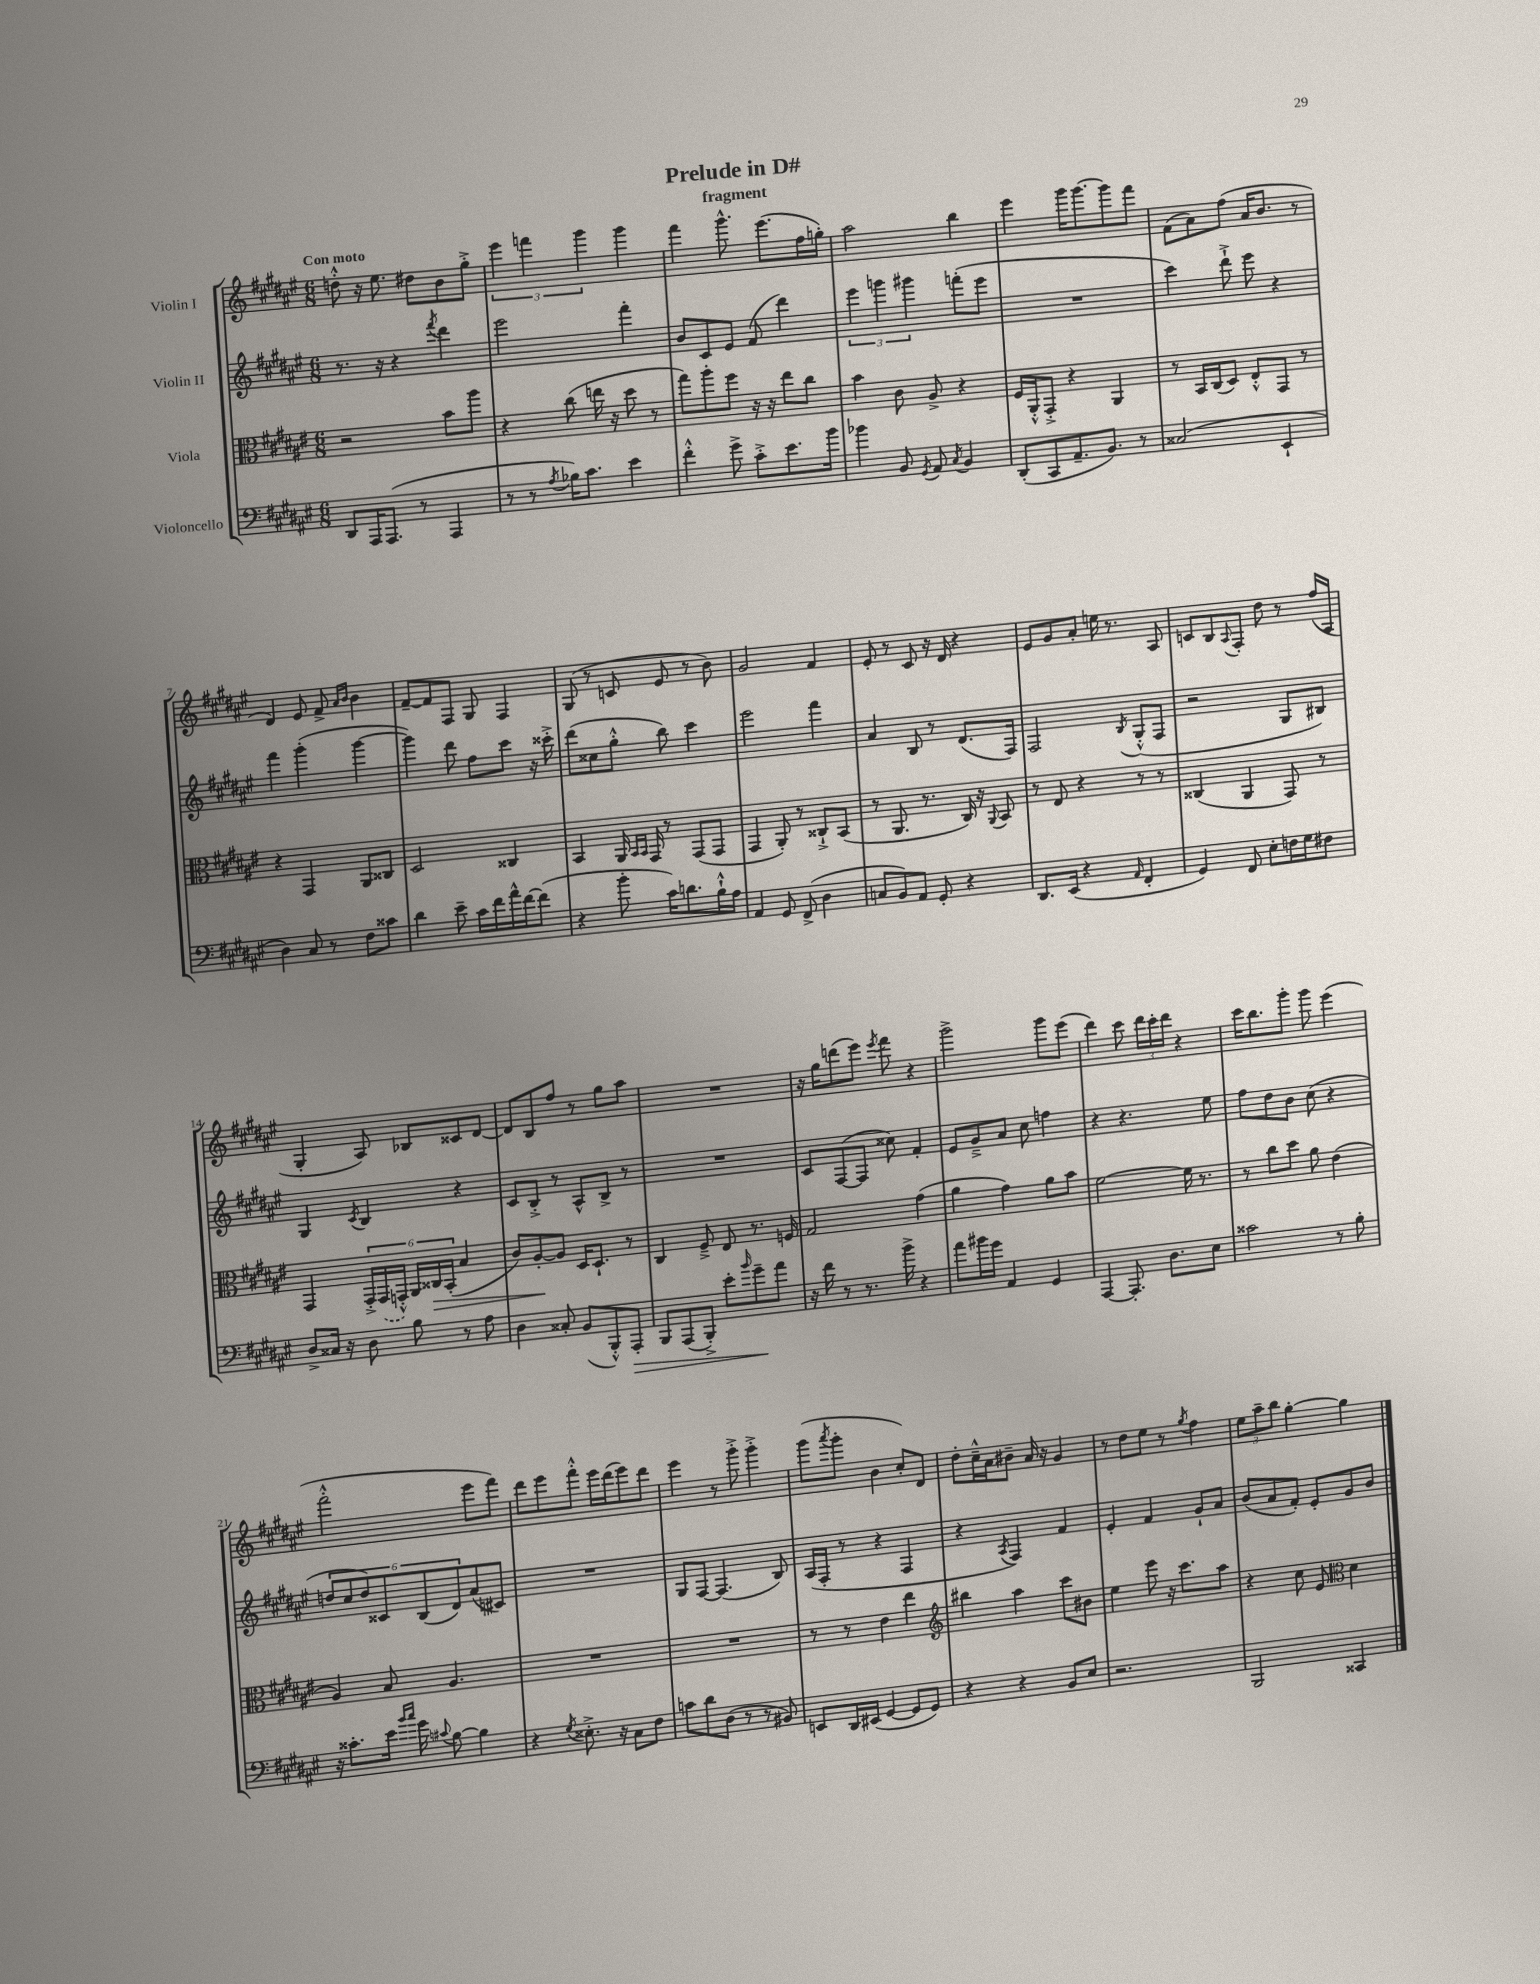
\header { title = "Prelude in D#" subtitle = "fragment" }
<<
\new StaffGroup <<
\new Staff = "s0" \with { instrumentName = "Violin I" } {
    \clef treble \key fis \major \numericTimeSignature \time 6/8 \tempo "Con moto"
    d''8-.-^ r16 eis''8. dis''8 b'8 gis''8-.-> |
    \tuplet 3/2 { eis'''4 f'''4 gis'''4 } gis'''4 |
    fis'''4 gis'''8.-^ eis'''8.( fis''16 g''16-.) |
    ais''2 b''4 |
    eis'''4 gis'''16 gis'''8.~ gis'''8 fis'''8 |
    fis'8( ais'8) fis''8( ais'16 b'8. r8 |
    dis'4) eis'8 fis'8-> \grace { ais'16 b'16 } b'4 |
    fis'8~-- fis'8 fis8 gis8 fis4 |
    gis8( r8 c'8 eis'8 r8 b'8) |
    gis'2 fis'4 |
    eis'8-. r8 cis'8 r16 dis'16 r4 |
    eis'8 gis'8 ais'8-. e''16 r8. ais8 |
    c'8 b8 \appoggiatura { ais8 } fis8-. dis''8 r8 fis''16( ais16 |
    gis4-. ais8) bes8 cisis'8 dis'8~ |
    dis'8 b8 fis''8 r8 gis''8 ais''8 |
    R2. |
    r16 gis''16 d'''8( eis'''8) \acciaccatura { eis'''8 } fis'''8 r4 |
    gis'''2-> gis'''8 eis'''8( |
    dis'''4) cis'''8 \tuplet 3/2 { dis'''16 cis'''16-. dis'''16 } r4 |
    cis'''16 b''8. gis'''8-. gis'''8 eis'''4( |
    fis'''2-.-^ eis'''8 fis'''8) |
    dis'''8 eis'''8 fis'''8-.-^ eis'''16 dis'''16( eis'''8) dis'''8 |
    eis'''4 r8 gis'''8-.-> gis'''4-.-> |
    gis'''8( \acciaccatura { ais'''8 } gis'''8-. b'4 cis''8-.) dis'8 |
    dis''8-. cis''16---^ ais'16 bis'8-- ais'16 r16 gis'4 |
    r8 dis''8 eis''8 r8 \acciaccatura { gis''8 } fis''4 |
    \tuplet 3/2 { eis''8 ais''8-- b''8 } gis''4~-. gis''4 \bar "|." |
}
\new Staff = "s1" \with { instrumentName = "Violin II" } {
    \clef treble \key fis \major \numericTimeSignature \time 6/8
    r8. r16 r4 \acciaccatura { fis'''8 } dis'''4 |
    eis'''2 fis'''4-. |
    b'8 cis'8 eis'8 fis'8( dis'''4) |
    \tuplet 3/2 { eis'''4 g'''4 gis'''4 } f'''8-.( eis'''8 |
    R2. |
    cis'''4) dis'''8-!-> eis'''8 r4 |
    fis'''4 gis'''4-.( gis'''4~ |
    gis'''4) dis'''8 fis''8 cis'''8 r16 cisis'''16-.-> |
    dis'''8( cisis''8 gis''8-.-^ b''8) cis'''4 |
    eis'''2 fis'''4 |
    ais'4 b8 r8 dis'8.( fis16) |
    fis2 \acciaccatura { b8 } gis8-.-^( fis8 |
    r2 gis8 bis8) |
    gis4 \acciaccatura { cis'8 } b4 r4 |
    cis'8 b8-.-> r8 ais8-^ b8-> r8 |
    R2. |
    cis'8 fis8~( fis8 cisis''8) fis'4-. |
    eis'8 gis'8---> ais'8 cis''8 f''4 |
    r4 r4. eis''8 |
    fis''8 dis''8 b'8 cis''8( r4 |
    \tuplet 6/4 { d''8 cis''8 d''8) cisis'8 b8( dis'8) } ais'8( cis'8) |
    R2. |
    gis8 fis8~ fis4.( b8) |
    ais16( fis16-. r8 r4 fis4 |
    r4 \acciaccatura { ais8 } fis4) fis'4 |
    eis'4-. fis'4 gis'8-! ais'8 |
    b'8( ais'8 fis'8-.) eis'8-. gis'8 b'8 \bar "|." |
}
\new Staff = "s2" \with { instrumentName = "Viola" } {
    \clef alto \key fis \major \numericTimeSignature \time 6/8
    r2 b'8 ais''8 |
    r4 cis''8( e''16 r16 dis''8 r8 |
    gis''8) ais''8-. fis''8 r16 r16 eis''8 cis''8 |
    b'4 cis'8 ais8-> r4 |
    fis16 ais,16-.-^ gis,8-.-> r4 ais,4 |
    r8 b,16 cis16( dis8) eis8-.-^ gis,8 r8 |
    r4 gis,4 ais,8 cisis8 |
    dis2 cisis4 |
    b,4 ais,16 \grace { b,16 b,16 } gis,16 r8 gis,8( gis,8 |
    gis,4 ais,8-.) r8 cisis8-!-> b,8( |
    r8 ais,8. r8. cis16) r16 \appoggiatura { ais,8 } b,8 |
    r8 eis8 r4 r8 r8 |
    cisis4( ais,4 gis,8) r8 |
    gis,4 \tuplet 6/4 { gis,16-.-> \once \slurDashed gis,16( g,16-.-^) ais,16 cisis16\> b,16-.( } b4 |
    cis'8) ais8~-.\! ais8 dis16 dis8.-! r8 |
    cis4 fis8---> eis8 r8. f16 |
    gis2 gis'4( |
    ais'4 gis'4) ais'8 b'8 |
    fis'2~ fis'16 r8. |
    r8 cis''8 dis''8 ais'8 eis'4( |
    ais4) b8 ais4. |
    R2. |
    R2. |
    r8 r8 eis'4 eis''4 |
    \clef treble bis''4 ais''4 cis'''8 bis'8 |
    eis''4 eis'''8 r16 cis'''8. ais''8 |
    r4 cis''8 eis'8 \clef alto dis'4 \bar "|." |
}
\new Staff = "s3" \with { instrumentName = "Violoncello" } {
    \clef bass \key fis \major \numericTimeSignature \time 6/8
    dis,8 ais,,16 ais,,8.( r8 ais,,4 |
    r8 r8 \acciaccatura { ais8 } bes16) cis'8. eis'4 |
    fis'4-.-^ gis'8-> cis'8-.-> eis'8. b'16 |
    bes'4 b,8 \acciaccatura { gis,8 } ais,8 \acciaccatura { cis8 } b,4 |
    dis,8-.( cis,8 ais,8.-- b,8.) r8 |
    cisis2( eis,4-! |
    dis4) cis8 r8 fis8 cisis'8 |
    dis'4 eis'8-- cis'16 fis'16 ais'16-^ fis'16~ fis'8( |
    r4 b'8-. cis'16) d'8. b16-!-^ ais16 |
    ais,4 gis,8 fis,8->( dis4 |
    c8 b,8) ais,8 gis,8-. r4 |
    dis,8. eis,16( r4 \grace { ais,16 } fis,4-. |
    gis,4) fis,8 eis8-. f16 gis16 fis8 |
    dis8-> cisis16 r16 dis8 b8 r8 ais8 |
    dis4 cisis8-. b,8( b,,8-.-^) ais,,8-.\> |
    b,,8 ais,,8( b,,8-.->) eis'8-. \grace { b'16 } gis'8--\! ais'8 |
    r16 fis'16 r8 r8. b'16-> r4 |
    ais'8 bis'16 gis'16 ais,4 gis,4 |
    ais,,4~ ais,,8.-. dis8. eis8 |
    cisis'2 r8 b8-. |
    r16 cisis'8.-. eis'16 \grace { b'16 cis''16 } gis'16 \appoggiatura { cis'8 } b8~ b4 |
    r4 \acciaccatura { gis8 } eisis8.-.-> r16 cis8 fis8 |
    c'8 dis'8 dis8( r8 r8 bis,8) |
    e,8 dis,16 eis,16( gis,4~ gis,8 gis,8) |
    r4 r4 b,8 eis8 |
    r2. |
    b,,2 cisis,4 \bar "|." |
}
>>
>>
